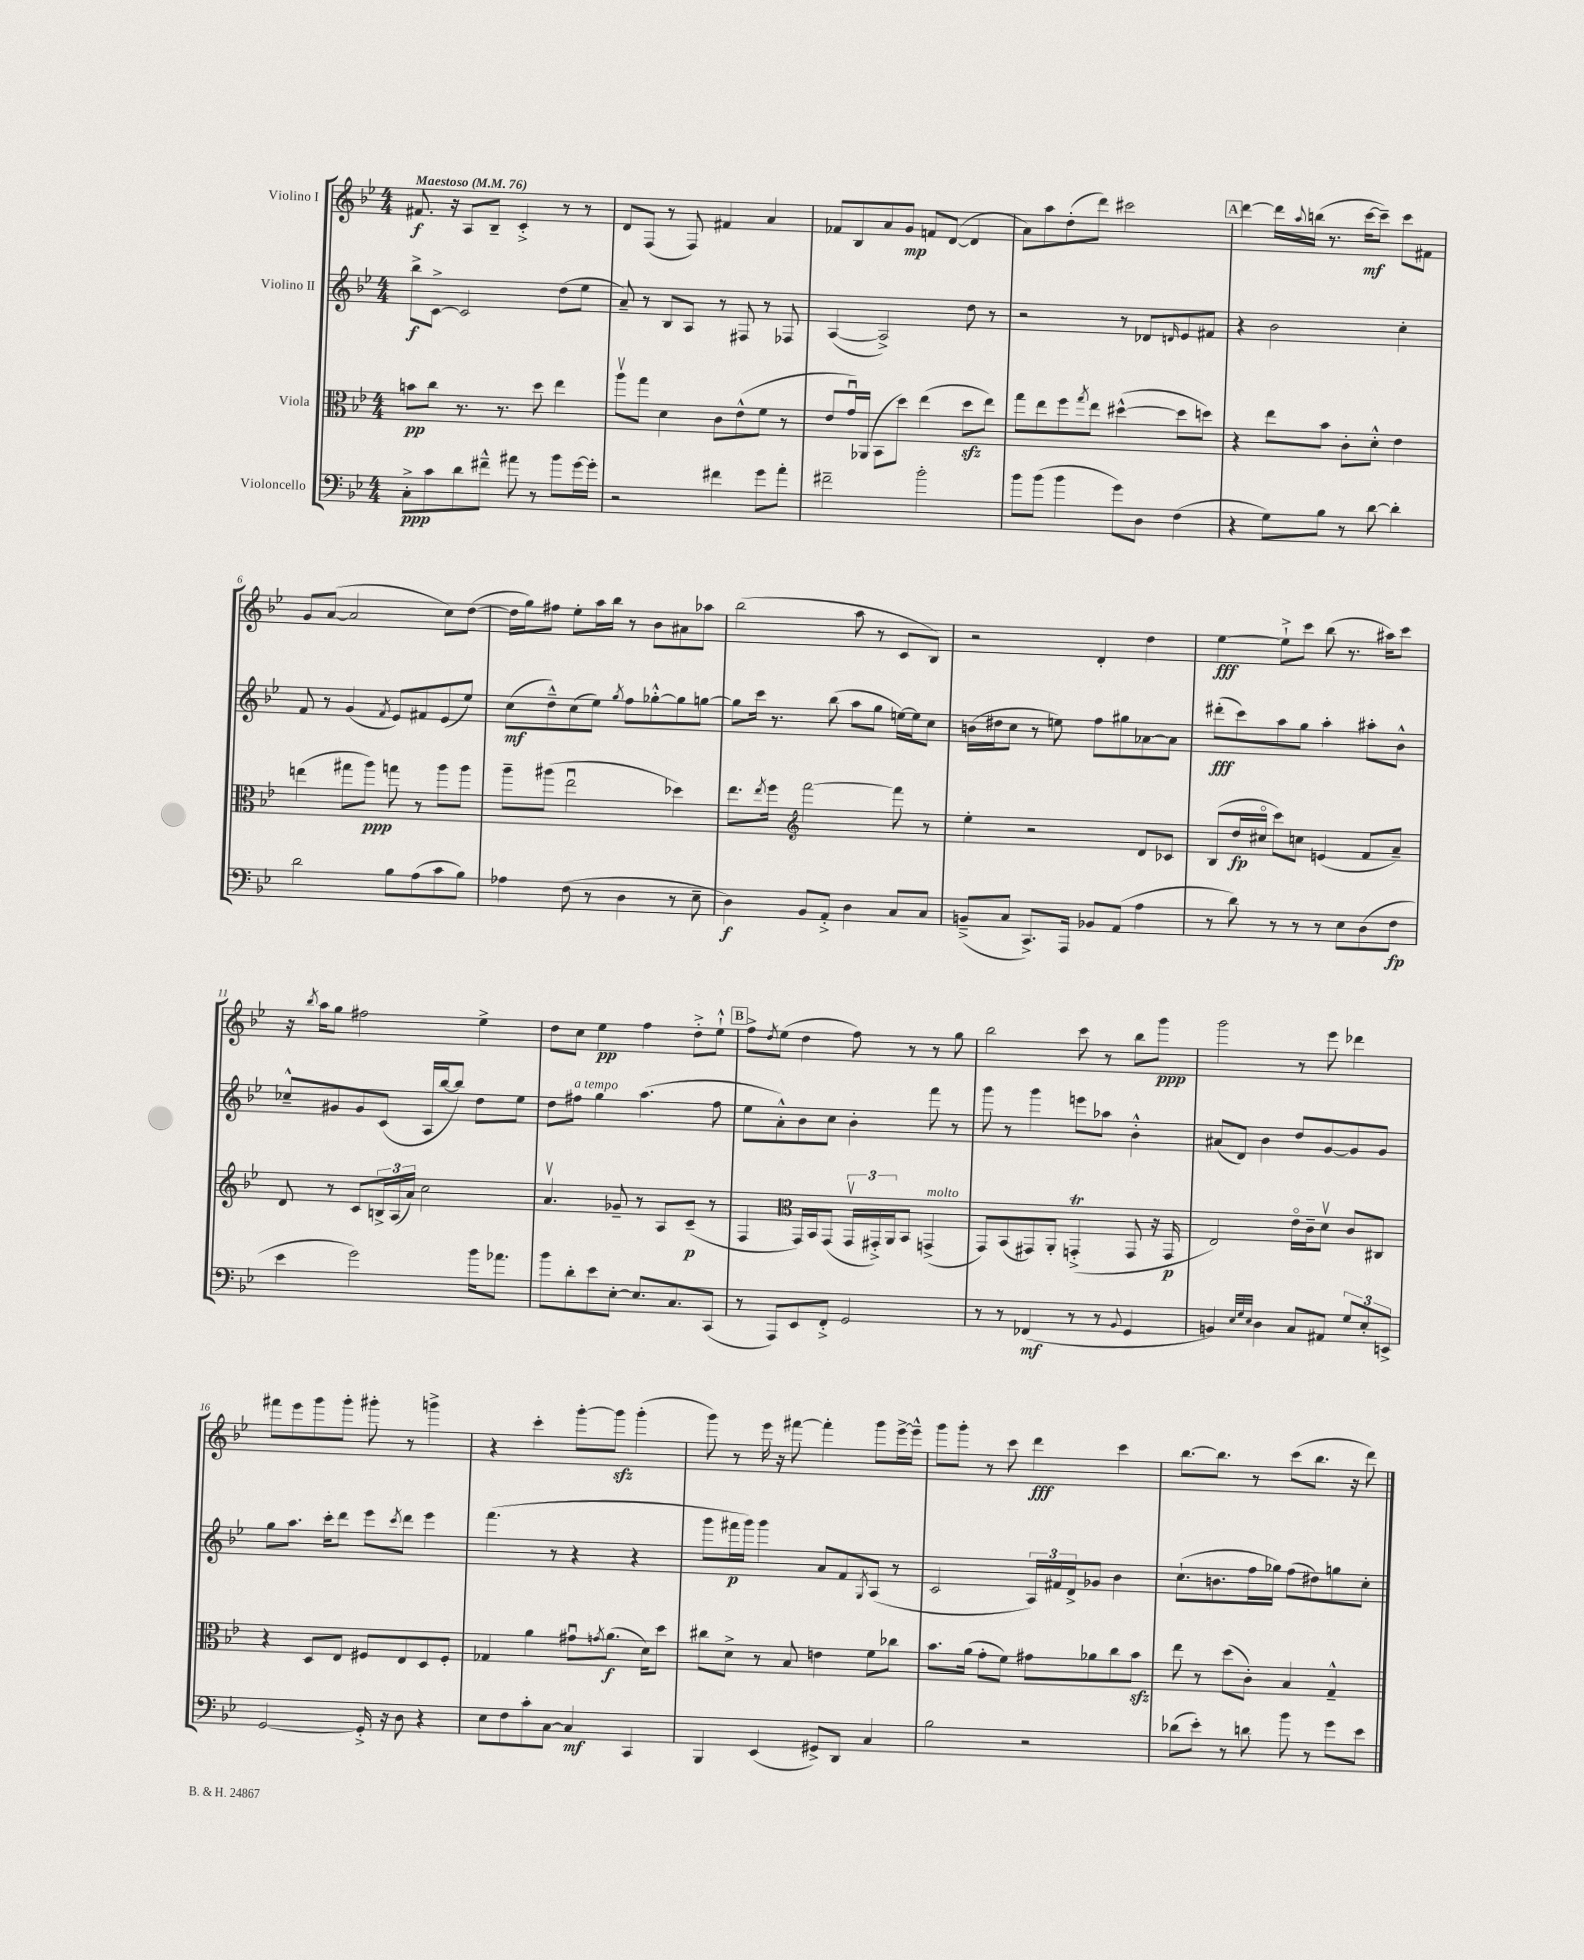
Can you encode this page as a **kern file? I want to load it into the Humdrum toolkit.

**kern	**kern	**kern	**kern
*staff4	*staff3	*staff2	*staff1
*clefF4	*clefC3	*clefG2	*clefG2
*k[b-e-]	*k[b-e-]	*k[b-e-]	*k[b-e-]
*M4/4	*M4/4	*M4/4	*M4/4
*MM76	*MM76	*MM76	*MM76
8C'^	8b	8bb-^	8.f#
8c	8cc	[8c^	.
.	.	.	16r
8d	8.r	2c]	8A
8f#~^^	.	.	8B-~
.	8.r	.	.
8a#	.	.	4c'^
8r	8dd	.	.
8b-	4ee-	(8dd	8r
[16g	.	8ee-	8r
16g']	.	.	.
=	=	=	=
2r	8aav	8a~)	8d
.	8gg	8r	(8F
.	4d	8B-	8r
.	.	8A	8F)
4f#	8c	8r	4f#
.	(8e-^^	8F#	.
8g	8f	8r	4a
8a'	8r	8F-	.
=	=	=	=
2f#~	8e-	([4A	8f-
.	16gu)	.	8B-
.	(16AA-	.	.
.	8BB-	2A^])	8a
.	8dd)	.	8g
2b-'	(4ee-	.	8f
.	.	.	([8d
.	8dd	8dd	4d]
.	8ee-)	8r	.
=	=	=	=
8b-	8gg	2r	8a)
(8b-	8ee-	.	8aa
4b-	8ff	.	(8dd'
.	8qgg	.	.
.	8ee-	.	8ddd)
8g)	([4dd#^^	8r	2ccc#
8D	.	8d-	.
.	.	16qqd	.
(4F	8dd#]	8e-	.
.	8dd)	8f#	.
=	=	=	=
4r	4r	4r	[4ddd
8G)	8ee-	2b-	16ddd]
.	.	.	8qqaa
.	.	.	(16bb
8B-	8b-	.	8.r
8r	8c'	.	.
.	.	.	[16ccc
[8d	8d'^^	.	8ccc~])
4d']	4e-	4cc'	8ccc
.	.	.	8f#
=	=	=	=
2d	(4ee	8f	8g
.	.	8r	([8a
.	8gg#	(4g	2a]
.	8aa)	.	.
.	.	8qf	.
8B-	8gg	8e-)	.
(8A	8r	8f#	.
8c	8aa	(8e-	8cc)
8B-)	8aa	8ee-)	([8dd
=	=	=	=
4A-	8aa~	(8cc	16dd]
.	.	.	16gg)
.	(8aa#	8dd~^^)	8ff#
(8F	2ee-u	(8cc	8ee-'
8r	.	8ee-)	16aa
.	.	.	16bb-
.	.	8qgg	.
4D	.	8ff	8r
.	.	[8gg-'^^	8b-
8r	4dd-)	8gg-]	8a#
8E-~	.	[8gg	8aa-
=	=	=	=
4D)	8.ee-	8gg]	(2bb-
.	.	16ccc	.
.	8qee-	.	.
.	16ff	8.r	.
*	*clefG2	*	*
8BB-	[2fff	.	.
8AA'^	.	(8bb-	.
4D	.	8aa	8aa
.	.	8gg	8r
8C	8fff]	[16ee)	8c
.	.	16ee]	.
8C	8r	8cc	8B-)
=	=	=	=
(8BB~^	4ee-'	(16b	2r
.	.	16dd#	.
8C	.	8cc	.
8.CC^)	2r	8r	.
.	.	8ee)	.
16AAA	.	.	.
8BB-	.	8ff	4d'
(8AA	.	8gg#	.
4A	8d	[8a-	4dd
.	8c-	8a-]	.
=	=	=	=
8r	(8B-	(8ddd#'	[4ee-
8d)	16dd	8ccc)	.
.	16cc#o	.	.
8r	8ccc)	8aa	8ee-`^]
8r	8cc	8gg	8ccc
8r	(4e	4aa'	(8bb-
8E-	.	.	8.r
(8D	8f	8aa#'	.
.	.	.	16aa#)
8F	8a~)	8b-^^	8ccc
=	=	=	=
4e-	8d	8cc-~^^	16r
.	.	.	8qbb-
.	.	.	16aa
.	8r	8g#	8gg
2g)	8c	8g#	2ff#
.	24B^	(8c	.
.	(24A	.	.
.	24a)	.	.
.	2cc	16A	.
.	.	[16bb-	.
.	.	8bb-])	.
16b-	.	8dd	4ee-^
8.a-	.	.	.
.	.	8ee-	.
=	=	=	=
8b-	4.av	8dd	8dd
8d'	.	8ff#	8cc
8e-	.	4gg	4ee-
[8E-'	8g-~	.	.
8.E-]	8r	(4.aa	4ff
.	8A	.	.
8.C	.	.	.
.	(8c~	.	8dd'^
(8CC	8r	8ff#	8ee-`^^
=	=	=	=
8r	4F	8ee-	8ff^
.	.	.	8qdd
8AAA)	.	8a'^^)	(8ee-
*	*clefC3	*	*
8EE-	16GG)	8b-	4dd
.	16BB-	.	.
8FF'^	(8GG	8cc	.
2GG	24GGv	4b-'	8ff)
.	24GG#'^)	.	.
.	24AA	.	.
.	8BB-	.	8r
.	(4GG^	8fff	8r
.	.	8r	8gg
=	=	=	=
8r	8GG)	8ggg	2bb-
8r	(8BB-	8r	.
(4FF-	8GG#)	4ggg	.
.	8AA'	.	.
8r	(4GG'^	8eee	8ccc
8r	.	8aa-	8r
8qqBB-	.	.	.
4GG	8GG	4b-'^^	8bb-
.	16r	.	8ggg
.	16GG	.	.
=	=	=	=
4BB)	2E-)	(8a#	2ggg
.	.	8d)	.
32qqE-	.	.	.
32qqG	.	.	.
32qqE-	.	.	.
4D	.	4b-	.
8C	16e-o	8dd	8r
.	16c~	.	.
8AA#	8dv	[8g	8eee-
12G	8c	8g]	4ddd-
12E-'	.	.	.
.	8C#	8g	.
12EE^	.	.	.
=	=	=	=
[2GG	4r	8gg	8fff#
.	.	8.aa	8eee-
.	8D	.	8ggg
.	.	16ccc'	.
.	8E-	8ddd	8ggg'
16GG'^]	8F#	8eee-	8ggg#'
16r	.	.	.
.	.	8qccc	.
8D	8E-	8ddd	8r
4r	8D	4eee-	4ggg^
.	8F#'	.	.
=	=	=	=
8E-	4G-	(4.fff	4r
8F	.	.	.
8c'	4a	.	4ccc'
[8C	.	8r	.
4C]	8g#u	4r	[8ggg'
.	8qg	.	.
.	(8.a	.	8ggg]
4CC	.	4r	(4ggg'
.	16d)	.	.
.	8dd	.	.
=	=	=	=
4BBB-	8cc#	8ggg	8ggg)
.	8d^	16fff#	8r
.	.	16ggg)	.
(4EE-	8r	4ggg	16eee-
.	.	.	16r
.	8B-	.	[8fff#
8GG#^)	4e	8a	4fff#']
8DD	.	8f	.
.	.	8qG	.
4C	8f	(8A	8ggg
.	8cc-	8r	[16eee-^
.	.	.	16eee-~^^]
=	=	=	=
2B-	8.b-	2c	8ggg
.	.	.	8ggg'
.	(16a	.	.
.	8g'	.	8r
.	8f)	.	8ccc
2r	8g#	24A)	4ddd
.	.	24f#	.
.	.	24d^	.
.	8a-	8g-	.
.	8cc	4b-	4ccc
.	8b-	.	.
=	=	=	=
(8d-	8ee-	(8.cc`	[8.bb-
8e-')	8r	.	.
.	.	8.b	8.bb-]
8r	(8dd	.	.
8d	8c')	16ff	8r
.	.	16gg-)	.
8b-	4B-	(8ff	(8ccc
8r	.	8dd#)	8.bb-
8g	4G~^^	8gg	.
.	.	.	16r
8e-	.	8cc'	8ddd)
==	==	==	==
*-	*-	*-	*-
